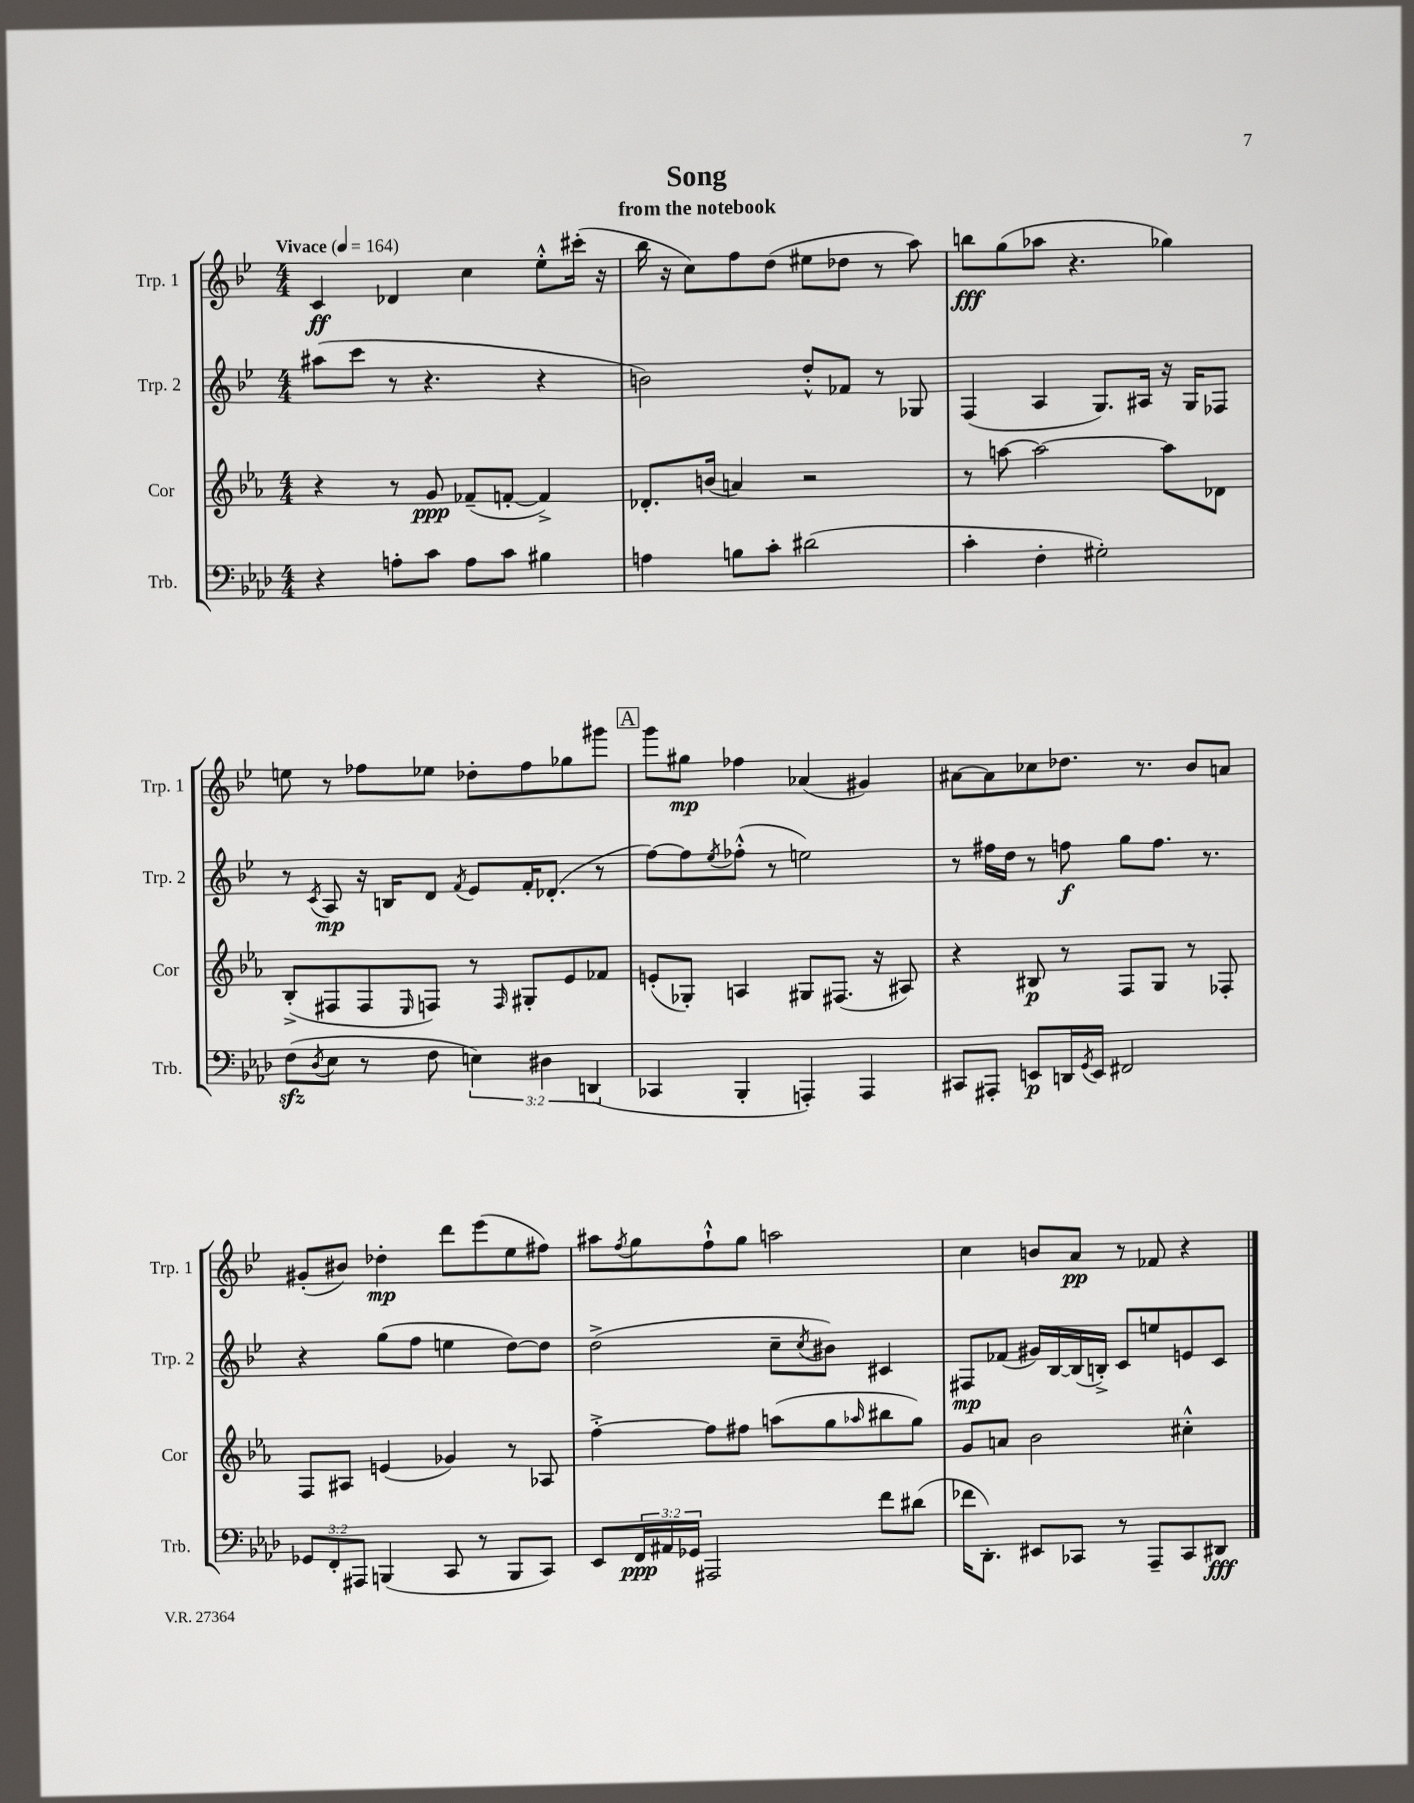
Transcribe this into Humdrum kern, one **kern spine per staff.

**kern	**kern	**kern	**kern
*staff4	*staff3	*staff2	*staff1
*clefF4	*clefG2	*clefG2	*clefG2
*k[b-e-a-d-]	*k[b-e-a-]	*k[b-e-]	*k[b-e-]
*M4/4	*M4/4	*M4/4	*M4/4
*MM164	*MM164	*MM164	*MM164
4r	4r	(8aa#	4c
.	.	8ccc	.
8A'	8r	8r	4d-
8c	8g	4.r	.
8A	(8f-~	.	4cc
8c	[8f'	.	.
4B#	4f^])	4r	8ee-'^^
.	.	.	(16ccc#'
.	.	.	16r
=	=	=	=
4A	8.d-'	2b)	16bb-
.	.	.	16r
.	.	.	8cc)
.	(16b	.	.
8B	4a)	.	8ff
8c'	.	.	(8dd
(2d#	2r	8dd'^^	8ee#
.	.	8f-	8dd-
.	.	8r	8r
.	.	8G-	8aa)
=	=	=	=
4c'	8r	(4F	8bb
.	[8aa	.	(8gg
4F'	2aa_	4A	8aa-
.	.	.	4.r
2G#')	.	8.G)	.
.	.	16A#	.
.	8aa]	16r	4gg-)
.	.	16G	.
.	8d-	8F-	.
=	=	=	=
(8F	(8B-'^	8r	8ee
8qD-	.	8qc	.
8E-	8F#	8A	8r
8r	8F#	16r	8ff-
.	.	16B	.
.	16qqE-	.	.
8F	8F)	8d	8ee-
.	.	8qf	.
6E)	8r	8e-	8dd-'
.	16qqF	.	.
.	8G#'	16f'	8ff-
6D#	.	.	.
.	.	(8.d-'	.
.	8e-	.	8gg-
(6DD	.	.	.
.	8f-	8r	8ggg#
=	=	=	=
4CC-	(8e'	[8ff)	8ggg
.	8G-')	8ff]	8gg#
.	.	8qee-	.
4BBB-'	4A	(8ff-'^^	4ff-
.	.	8r	.
4AAA')	8G#	2ee)	(4a-
.	(8.F#	.	.
4AAA	.	.	4g#)
.	16r	.	.
.	8A#)	.	.
=	=	=	=
8CC#	4r	8r	[8a#
8AAA#'	.	16ff#	8a#]
.	.	16dd	.
8EE	8B#	8r	8cc-
16DD	8r	8ff	8.dd-
8qGG	.	.	.
16EE	.	.	.
2FF#	8F	8gg	.
.	.	.	8.r
.	8G	8.ff	.
.	8r	.	8b-
.	.	8.r	.
.	8F-'	.	8a
=	=	=	=
12GG-	8F	4r	(8g#'
12FF'	.	.	.
.	8A#	.	8b#)
12AAA#	.	.	.
(4BBB	(4e	(8gg	4dd-'
.	.	8ff	.
8CC	4g-)	4ee	8ddd
8r	.	.	(8eee-
8BBB	8r	[8dd)	8ee-
8CC)	8A-	8dd]	8ff#)
=	=	=	=
8EE-	[4ff'^	(2dd^	8aa#
.	.	.	8qff
24FF	.	.	8gg
24AA#	.	.	.
24GG-	.	.	.
2AAA#	8ff]	.	8ff`^^
.	8ff#	.	8gg
.	(8aa	8cc~	2aa
.	.	8qcc	.
.	8gg	8b#)	.
.	16qqaa-	.	.
8f	8bb#	4c#	.
(8d#	8gg)	.	.
=	=	=	=
16f-	8g	8F#	4cc
8.DD-')	.	.	.
.	8a	(8f-	.
8EE#	2b-	16g#)	8b
.	.	[16B-	.
8CC-	.	(16B-]	8a
.	.	16B'^)	.
8r	.	8c	8r
8AAA-~	.	8ee	8f-
8CC-	4cc#'^^	8e	4r
8DD#	.	8c	.
==	==	==	==
*-	*-	*-	*-
